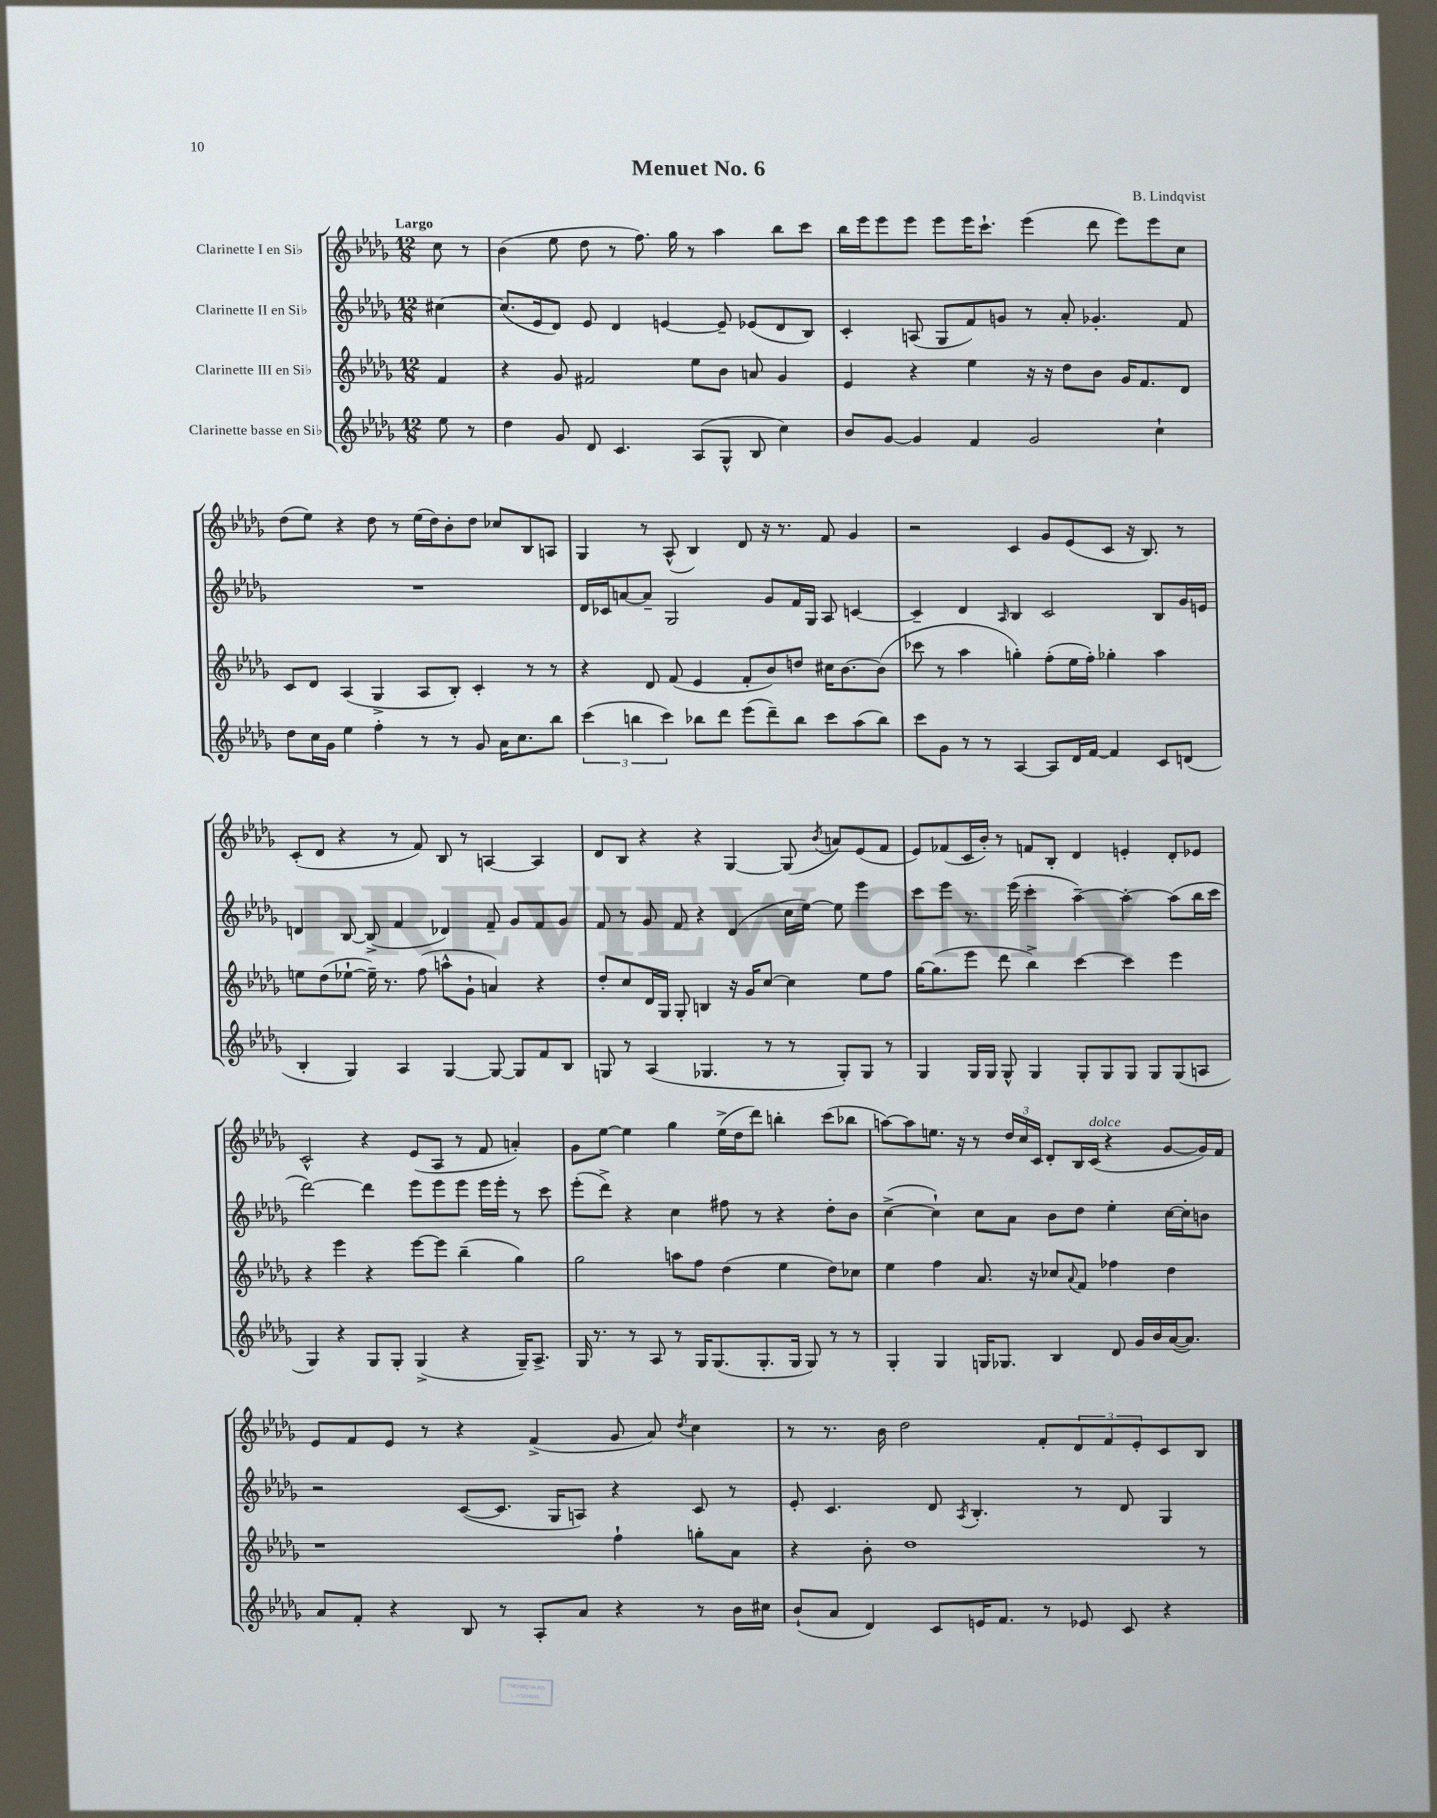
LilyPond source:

\header { title = "Menuet No. 6" composer = "B. Lindqvist" }
<<
\new StaffGroup <<
\new Staff = "s0" \with { instrumentName = "Clarinette I en Sib" } {
    \clef treble \key des \major \numericTimeSignature \time 12/8 \partial 4 \tempo "Largo"
    c''8 r8 |
    bes'4( ees''8 des''8 r8 f''8.) ges''16 r8 aes''4 bes''8 c'''8 |
    bes''16 ees'''16 ees'''8 ees'''8 ees'''8 ees'''16 c'''8.-! ees'''4( des'''8 ees'''8) ees'''8 c''8 |
    des''8( ees''8) r4 des''8 r8 ees''16( des''16) bes'8-. des''8 ces''8 bes8 a8 |
    ges4 r8 aes8-^( bes4) des'8 r16 r8. f'8 ges'4 |
    r2 c'4 ges'8 ees'8( c'8 r16 bes8.) r8 |
    c'8-.( des'8 r4 r8 f'8) bes8 r8 a4~ a4 |
    des'8 bes8 r4 r4 ges4~ ges8( \acciaccatura { bes'8 } a'8) ees'8( f'8 |
    ees'8) fes'8( c'16 bes'16-.) r8 f'8 bes8-. des'4 e'4-. des'8-. ees'8 |
    c'2-^ r4 ees'8( aes8 r8 f'8 a'4-.) |
    ges'8 ees''8~ ees''4 ges''4 ees''16->( des''16 des'''8) b''4-. c'''8( bes''8 |
    a''8~) a''8 e''8. r16 r8 \tuplet 3/2 { des''16 c''16 c'16 } des'8-. bes16 c'16^\markup { \italic "dolce" }( r4 ges'8~ ges'16) f'16 |
    ees'8 f'8 ees'8 r8 r4 f'4->( ges'8 aes'8) \acciaccatura { des''8 } c''4 |
    r8 r8. bes'16 des''2 f'8-. \tuplet 3/2 { des'8 f'8 ees'8-. } c'8 bes8 \bar "|." |
}
\new Staff = "s1" \with { instrumentName = "Clarinette II en Sib" } {
    \clef treble \key des \major \numericTimeSignature \time 12/8 \partial 4
    cis''4~ |
    cis''8.( ees'16 des'8) ees'8 des'4 e'4~ e'8-- ees'8( des'8 bes8) |
    c'4-. a8( ges8 f'8) g'8 r8 aes'8-. ges'4.-. f'8 |
    R1. |
    des'16 ces'16 a'8~ a'8-- ges2 ges'8 f'16 ges16 aes8 c'4~ |
    c'4-- des'4 \grace { aes16 } bes4 c'2 bes8 ges'16 e'16 |
    d'4 bes8~ bes8->( f'4 des'4) f'8-- ges'8 f'8 ges'8 |
    f'8 r8 ges'8 f'8 r4 des'4( c''16 ees''16~) ees''8 ees'''4 |
    c'''8 ees'''8 r8. ees'''16( c'''4-. aes''4~--) aes''4~-. aes''8( bes''16 c'''16 |
    des'''2~) des'''4 ees'''8 ees'''8 ees'''8 ees'''16 ees'''16-. r8 c'''8 |
    ees'''8-.( des'''8->) r4 c''4 fis''8 r8 r4 des''8-. bes'8 |
    c''4~->( c''4-!) c''8 aes'8 bes'8 des''8 ees''4-. c''16~ c''16-. b'8 |
    r2 c'8~( c'8. ges16 a8) r4 c'8 r8 |
    ees'8-. c'4. des'8 \acciaccatura { aes8 } bes4.-. r8 des'8 ges4 \bar "|." |
}
\new Staff = "s2" \with { instrumentName = "Clarinette III en Sib" } {
    \clef treble \key des \major \numericTimeSignature \time 12/8 \partial 4
    f'4 |
    r4 ges'8 fis'2 ees''8 bes'8 a'8 ges'4 |
    ees'4 r4 ees''4 r16 r16 des''8 bes'8 ges'16 f'8. des'8 |
    c'8 des'8 aes4( ges4-> aes8 bes8-.) c'4-. r8 r8 |
    r4 des'8 f'8( ees'4 f'8-. bes'8) d''8 cis''16 bes'8.~ bes'8( |
    ces'''8 r8 aes''4 g''4-.) f''8-.( ees''16 f''16-.) ges''4-. aes''4 |
    e''8 des''8( ees''8~-! ees''16--) r8. f''8( a''8-^ ges'8-! a'4) r4 |
    des''8-. c''8 des'16 ges16 ges8-. b4 r16 ges'16 c''8~ c''4 ees''8 f''8 |
    ges''16~ ges''8.( ees'''8 des'''8 bes''4->) c'''4~ c'''4 ees'''4 |
    r4 ees'''4 r4 ees'''8~ ees'''8 bes''4--( ges''4) |
    ges''2 a''8 f''8 des''4( ees''4 des''8) ces''8 |
    ees''4 f''4 aes'8. r16 ces''8 \appoggiatura { aes'8 } f'8 fes''4 des''4 |
    r1 f''4-! g''8-. aes'8 |
    r4 bes'8-. des''1 r8 \bar "|." |
}
\new Staff = "s3" \with { instrumentName = "Clarinette basse en Sib" } {
    \clef treble \key des \major \numericTimeSignature \time 12/8 \partial 4
    ees''8 r8 |
    des''4 ges'8 des'8 c'4. aes8( ges8-^ bes8 c''4) |
    bes'8 ges'8~ ges'4 f'4 ges'2 c''4-! |
    des''8 c''16 ges'16 ees''4 f''4-. r8 r8 ges'8 aes'16 c''8. bes''8 |
    \tuplet 3/2 { c'''4( b''4 c'''4) } bes''8 des'''8 ees'''8( des'''8--) bes''8 c'''8 aes''8( bes''8) |
    c'''8 ges'8 r8 r8 aes4~ aes8 des'16 f'16~ f'4 c'8 d'8( |
    bes4-. ges4) aes4 ges4~ ges8~ ges8 f'8 bes8 |
    g8 r8 aes4( ges4. r8 r8 ges8-.) ges8 r8 |
    ges4 ges16 ges16 ges8-^ ges4 ges8-. ges8 ges8 ges8 ges8( a8 |
    ges4) r4 ges8 ges8-. ges4->( r4 ges16--) aes8.-> |
    ges16 r8. r8 aes8 r8 ges16 ges8.( ges8.-. ges16 ges8) r8 r8 |
    ges4-. ges4 g16 ges8. bes4 des'8 ges'16 bes'16 aes'16~( aes'8.) |
    aes'8 f'8-. r4 bes8 r8 aes8-. aes'8 r4 r8 bes'16 cis''16 |
    bes'8-!( aes'8 des'4) c'8 e'16 f'8. r8 ees'8 c'8 r4 \bar "|." |
}
>>
>>
\layout { \context { \Score \remove "Bar_number_engraver" } }
